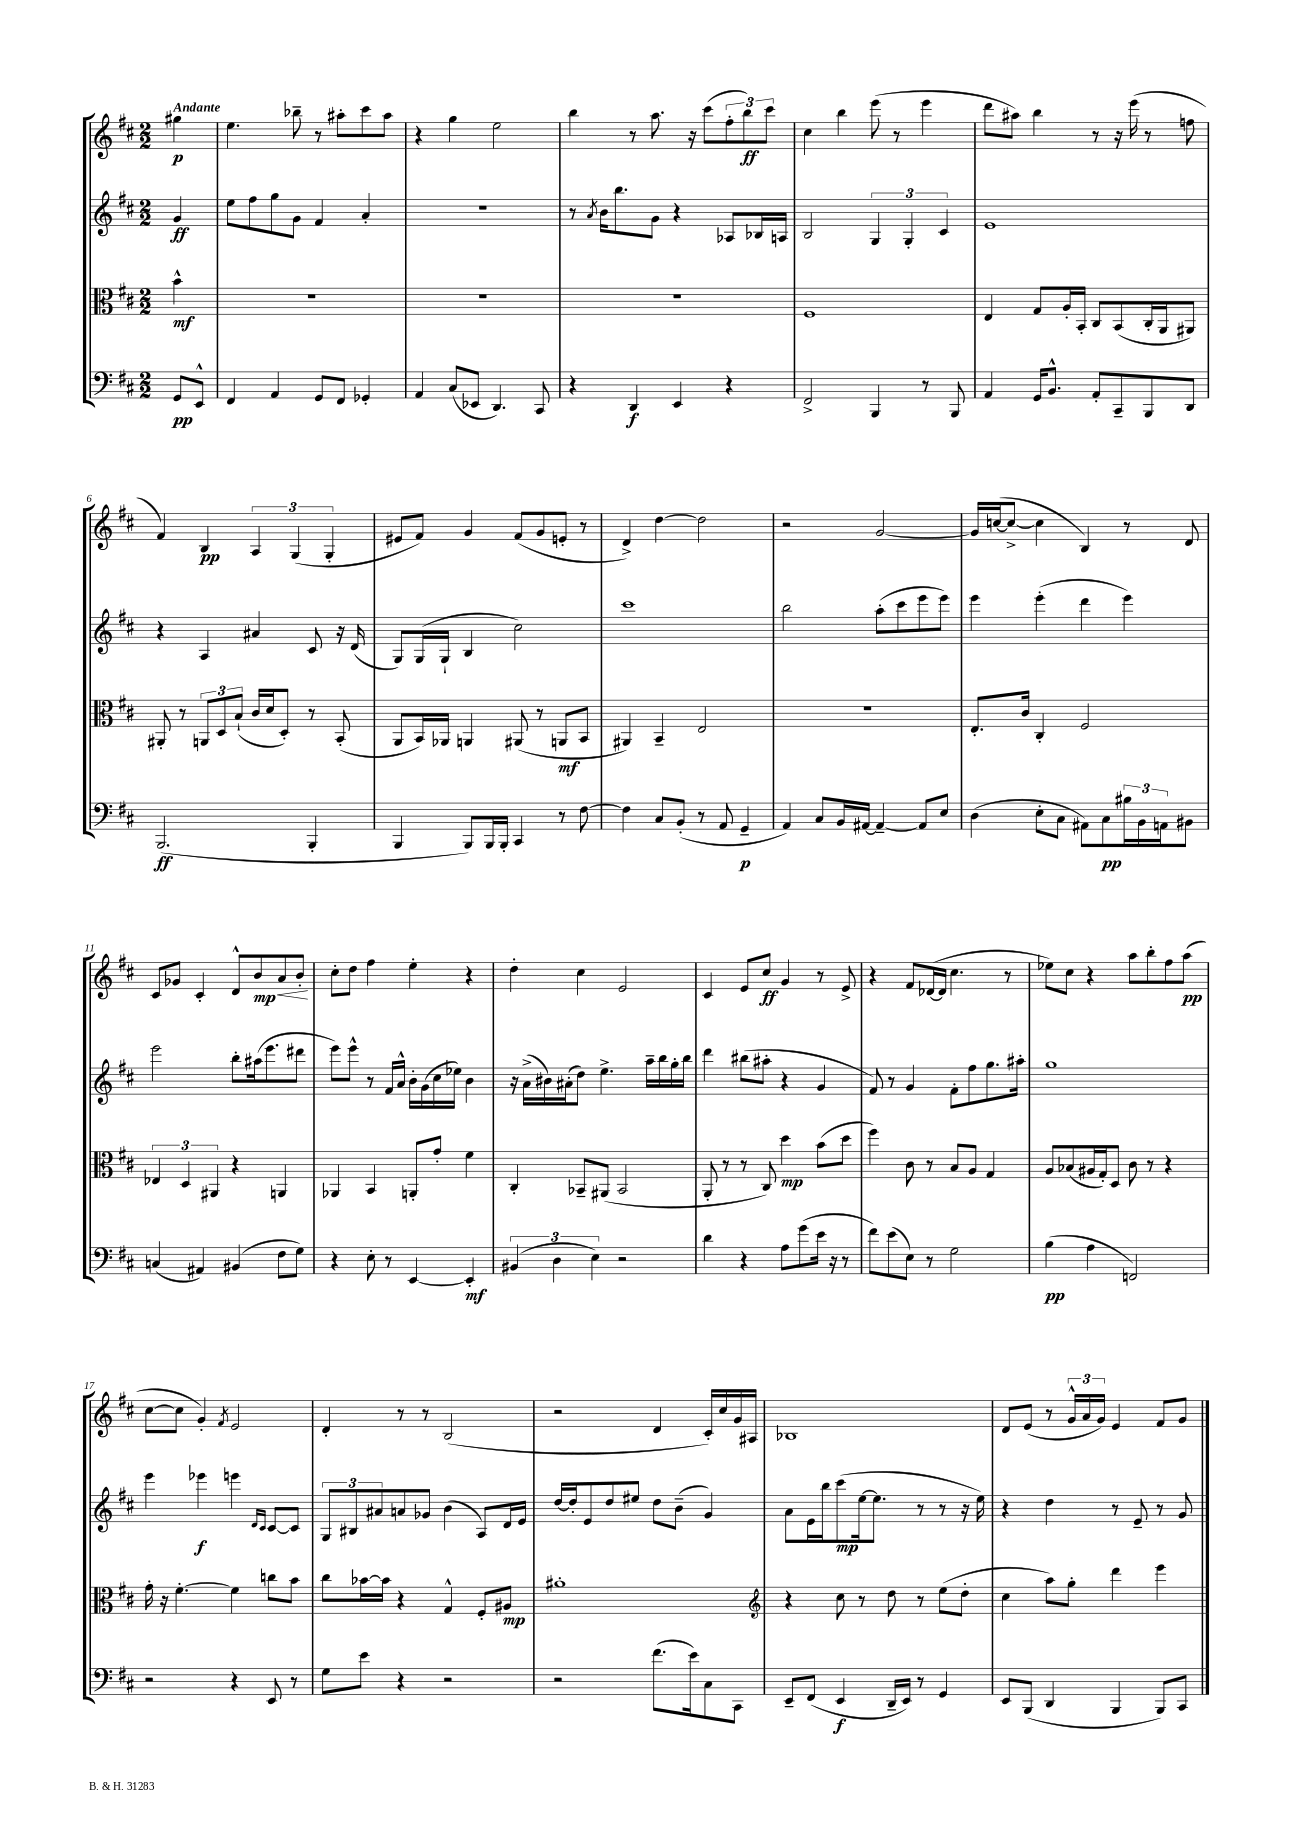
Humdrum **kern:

**kern	**kern	**kern	**kern
*staff4	*staff3	*staff2	*staff1
*clefF4	*clefC3	*clefG2	*clefG2
*k[f#c#]	*k[f#c#]	*k[f#c#]	*k[f#c#]
*M2/2	*M2/2	*M2/2	*M2/2
8GG/L	4b^^\	4g/	4gg#\
8EE^^/J	.	.	.
=	=	=	=
4FF#/	1r	8ee\L	4.ee\
.	.	8ff#\	.
4AA/	.	8gg\	.
.	.	8g\J	8bb-~\
8GG/L	.	4f#/	8r
8FF#/J	.	.	8aa#'\L
4GG-'/	.	4a'/	8ccc#\
.	.	.	8aa#\J
=	=	=	=
4AA/	1r	1r	4r
(8C#/L	.	.	4gg\
8EE-/J	.	.	.
4.DD/)	.	.	2ee\
8CC#/	.	.	.
=	=	=	=
4r	1r	8r	4bb\
.	.	8qa/	.
.	.	16b\LK	.
.	.	8.bb\	.
4DD/	.	.	8r
.	.	8g\J	8.aa\
4EE/	.	4r	.
.	.	.	16r
.	.	.	(8ccc#\L
4r	.	8A-/L	12ff#'\
.	.	.	12bb\)
.	.	16B-/L	.
.	.	.	12ccc#\J
.	.	16A/JJ	.
=	=	=	=
2FF#^/	1F#	2B/	4cc#\
.	.	.	4bb\
4BBB/	.	6G/	(8eee\
.	.	.	8r
.	.	6G'/	.
8r	.	.	4eee\
.	.	6c#/	.
8BBB/	.	.	.
=	=	=	=
4AA/	4E/	1e	8ddd\L
.	.	.	8aa#\J)
16GG/LK	8G/L	.	4bb\
8.BB^^/J	.	.	.
.	16A'/L	.	.
.	16BB'/JJ	.	.
8AA'/L	8C#/L	.	8r
8CC#~/	(8BB/	.	16r
.	.	.	(16eee\
8BBB/	16C#'/L	.	8r
.	16AA/J	.	.
8DD/J	8AA#/J)	.	8ff\
=	=	=	=
(2.BBB/	8AA#'/	4r	4f#/)
.	8r	.	.
.	12AA/L	4A/	4B/
.	12D/	.	.
.	(12B`/J	.	.
.	16c#/LL	4a#/	6A/
.	16d/J	.	.
.	8D'/J)	.	.
.	.	.	(6G/
4BBB'/	8r	8c#/	.
.	.	.	6G'/
.	(8BB'/	16r	.
.	.	(16d/	.
=	=	=	=
4BBB/	8AA/L	8G/L)	8e#/L
.	16BB/L)	(16G/L	8f#/J)
.	16AA-/JJ	16G`/JJ	.
8BBB/L)	4AA/	4B/	4g/
16BBB/L	.	.	.
16BBB'/JJ	.	.	.
4CC#/	(8AA#/	2cc#\)	(8f#/L
.	8r	.	8g/
8r	8AA/L	.	8e'/J
[8F#\	8BB/J	.	8r
=	=	=	=
4F#\]	4AA#/)	1ccc#	4d^/)
8C#/L	4BB~/	.	[4dd\
(8BB'/J	.	.	.
8r	2E/	.	2dd\]
8AA/	.	.	.
4GG~/	.	.	.
=	=	=	=
4AA/)	1r	2bb\	2r
8C#/L	.	.	.
16BB/L	.	.	.
[16AA#/JJ	.	.	.
4AA#~/_	.	(8aa'\L	[2g/
.	.	8ccc#\	.
8AA#/]L	.	8eee\	.
8E/J	.	8eee\J)	.
=	=	=	=
(4D\	8.E'/L	4eee\	16g/]LL
.	.	.	([16cc/J
.	.	.	8cc^/_J
.	16c#/Jk	.	.
8E'\L	4C#'/	(4eee'\	4cc\]
8C#\J	.	.	.
8AA#\L)	2F#/	4ddd\	4B/)
8C#\	.	.	.
24B#\L	.	4eee\)	8r
24BB\	.	.	.
24AA\J	.	.	.
8BB#\J	.	.	8d/
=	=	=	=
(4C/	6E-/	2eee\	8c#/L
.	.	.	8g-/J
.	6D/	.	.
4AA#/)	.	.	4c#'/
.	6AA#/	.	.
(4BB#/	4r	8bb'\L	8d^^/L
.	.	(16aa#\k	8b/
.	.	8.eee\	.
8F#\L	4AA/	.	8a/
8G\J)	.	8ddd#\J	8b'/J
=	=	=	=
4r	4AA-/	8eee\L)	8cc#'\L
.	.	8eee^^\J	8dd\J
8E'\	4BB/	8r	4ff#\
8r	.	16f#/LL	.
.	.	16a^^/JJ	.
[4EE/	8AA'/L	16b'\LL	4ee'\
.	.	(16g\	.
.	8g'/J	16cc#\	.
.	.	16ee-\JJ)	.
4EE'/]	4f#\	4b\	4r
=	=	=	=
(6BB#/	4C#'/	16r	4dd'\
.	.	(16a^\LL	.
.	.	16b#\)	.
6D\	.	.	.
.	.	(16a#'\J	.
.	8BB-~/L	8dd\J)	4cc#\
6E\)	.	.	.
.	(8AA#/J	4.ee^\	.
2r	2BB-/	.	2e/
.	.	16aa~\LL	.
.	.	16bb\	.
.	.	16gg'\	.
.	.	16bb\JJ	.
=	=	=	=
4d\	8AA'/	4ddd\	4c#/
.	8r	.	.
4r	8r	(8bb#\L	8e/L
.	8C#/)	8aa#'\J	8cc#/J
8A\L	4dd\	4r	4g/
(8g\	.	.	.
16e\Jk	(8b\L	4g/	8r
16r	.	.	.
8r	8dd\J	.	8e^/
=	=	=	=
8f#\L)	4ff#\)	8f#/)	4r
(8e\	.	8r	.
8E\J)	8c#\	4g/	8f#/L
8r	8r	.	([16d-/L
.	.	.	16d-/]JJ
2G\	8B/L	8f#'\L	4.cc#\
.	8A/J	8ff#\	.
.	4G/	8.gg\	.
.	.	.	8r
.	.	16aa#'\Jk	.
=	=	=	=
(4B\	8A/L	1gg	8ee-\L)
.	(8B-/	.	8cc#\J
4A\	16A#/L	.	4r
.	16G'/J)	.	.
.	8D/J	.	.
2FF/)	8c#\	.	8aa\L
.	8r	.	8bb'\
.	4r	.	8ff#\
.	.	.	(8aa\J
=	=	=	=
2r	16g'\	4eee\	[8cc#\L
.	16r	.	.
.	[4.f#'\	.	8cc#\]J
.	.	4eee-\	4g'/)
.	.	.	8qf#/
4r	4f#\]	4eee\	2e/
.	.	16qqd/LL	.
.	.	16qqc#/JJ	.
8EE/	8cc\L	[8c#/L	.
8r	8b\J	8c#/]J	.
=	=	=	=
8G\L	8cc#\L	12G/L	4d'/
.	.	12B#/	.
8e\J	[16b-\L	.	.
.	.	12a#/	.
.	16b-\]JJ	.	.
4r	4r	8a/	8r
.	.	8g-/J	8r
2r	4G^^/	(4b\	(2B/
.	8F#'/L	8A/L)	.
.	8A#/J	16d/L	.
.	.	16e/JJ	.
=	=	=	=
2r	1a#'	[16dd/LL	2r
.	.	16dd'/]J	.
.	.	8e/	.
.	.	8dd/	.
.	.	8ee#/J	.
(8.f#\L	.	8dd\L	4d/
.	.	(8b~\J	.
16e\k)	.	.	.
8C#\	.	4g/)	16c#'/LL)
.	.	.	16cc#/
8CC#\J	.	.	16g/
.	.	.	16A#/JJ
=	=	=	=
*	*clefG2	*	*
8EE~/L	4r	8a\L	1B-
(8FF#/J	.	16e\L	.
.	.	16bb\J	.
4EE/	8cc#\	(8ccc#\	.
.	8r	[16ee\k	.
.	.	8.ee\]J	.
16DD~/LL	8dd\	.	.
16EE/JJ)	.	.	.
8r	8r	8r	.
4GG/	(8ee\L	8r	.
.	8dd'\J	16r	.
.	.	16ee\)	.
=	=	=	=
8EE/L	4cc#\	4r	8d/L
(8BBB/J	.	.	(8e/J
4DD/	8aa\L)	4dd\	8r
.	8gg'\J	.	24g^^/LL
.	.	.	24a/
.	.	.	24g/JJ)
4BBB/	4ddd\	8r	4e/
.	.	8e~/	.
8BBB/L)	4eee\	8r	8f#/L
8CC#/J	.	8g/	8g/J
==	==	==	==
*-	*-	*-	*-
